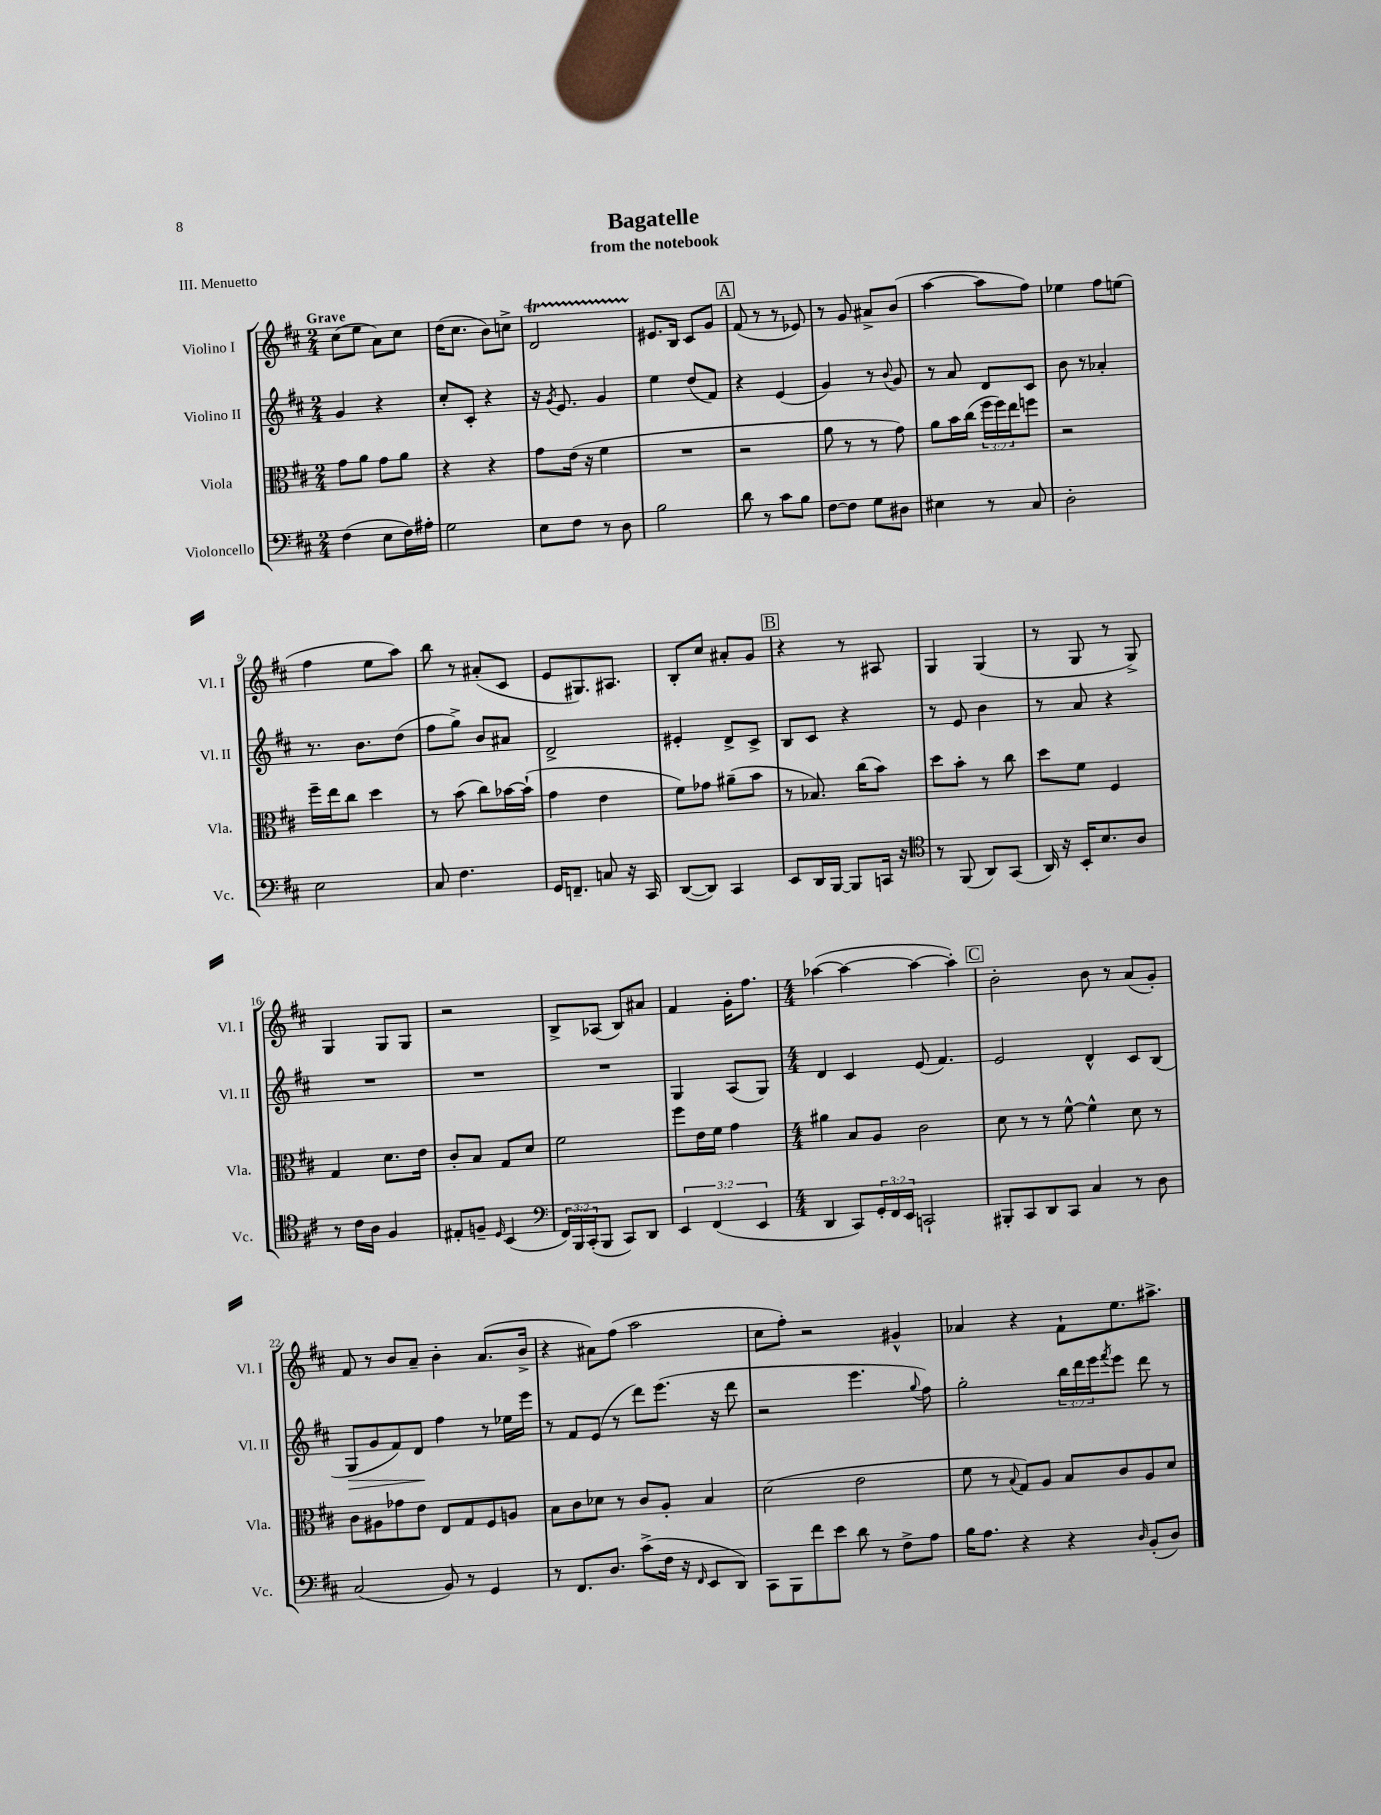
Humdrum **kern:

**kern	**kern	**kern	**dynam	**kern
*part4	*part3	*part2	*part2	*part1
*staff4	*staff3	*staff2	*staff2	*staff1
*I"Violoncello	*I"Viola	*I"Violino II	*	*I"Violino I
*I'Vc.	*I'Vla.	*I'Vl. II	*	*I'Vl. I
*clefF4	*clefC3	*clefG2	*	*clefG2
*k[f#c#]	*k[f#c#]	*k[f#c#]	*	*k[f#c#]
*M2/4	*M2/4	*M2/4	*	*M2/4
=1	=1	=1	=1	=1
!	!	!	!	!LO:TX:a:B:t=Grave
(4F#\	8g\L	4g/	.	(8cc#\L
.	8a\J	.	.	8ee\J
8E\L	8g\L	4r	.	8a\L)
16F#\L)	8a\J	.	.	8cc#\J
16A#X'\JJ	.	.	.	.
=2	=2	=2	=2	=2
2G\	4r	8cc#'/L	.	(16dd\KL
.	.	.	.	8.cc#\J
.	.	8c#'/J	.	.
.	4r	4r	.	8b\L)
.	.	.	.	8ccn^\J
=3	=3	=3	=3	=3
8E\L	8g\L	16r	.	2dT/
.	.	8qg/	.	.
.	.	8.e/	.	.
8F#\J	(16e\Jk	.	.	.
.	16r	.	.	.
8r	4f#\	4g/	.	.
8D\	.	.	.	.
=4	=4	=4	=4	=4
2B\	2r	4ee\	.	8.e#X/L
.	.	.	.	16B/Jk
.	.	(8dd/L	.	8c#/L
.	.	8f#/J)	.	8g/J
!!LO:REH:place=s1:t=A
=5	=5	=5	=5	=5
8d\	2r	4r	.	(8f#/
8r	.	.	.	8r
8c#\L	.	(4e/	.	8r
8B\J	.	.	.	8e-X/)
=6	=6	=6	=6	=6
[8F#\L	8a\	4g/)	.	8r
8F#\J]	8r	.	.	8g/
8G\L	8r	8r	.	8a#X^/L
.	.	8qqb/	.	.
8D#X\J	8g\)	8g/	.	(8b/J
=7	=7	=7	=7	=7
4E#X\	8a\L	8r	.	[4aa\
.	16b\L	8a/	.	.
.	(16cc#\JJ	.	.	.
8r	24ff#\LL	8d/L	.	8aa\L]
.	24ff#\)	.	.	.
.	24ee\J	.	.	.
8C#/	8ffn\J	8c#/J	.	8ff#\J)
=8	=8	=8	=8	=8
2D'\	2r	8b\	.	4ee-X\
.	.	8r	.	.
.	.	4a-X'/	.	8ff#\L
.	.	.	.	(8een\J
!!LO:LB:g=z
=9	=9	=9	=9	=9
2E\	16ff#~\LL	8.r	.	4ff#\
.	16ee\J	.	.	.
.	8cc#\J	.	.	.
.	.	8.b\L	.	.
.	4dd\	.	.	8ee\L
.	.	(8dd\J	.	8aa\J)
=10	=10	=10	=10	=10
8C#/	8r	8ff#\L	.	8bb\
4.F#\	(8b\	8gg^\J)	.	8r
.	8cc#\L)	8b/L	.	(8a#X'/L
.	[16b-X\L	8a#X/J	.	8c#/J
.	(16b-`\JJ]	.	.	.
=11	=11	=11	=11	=11
16GG/KL	4g\	2d^/	.	8e/L
8.FFn~/J	.	.	.	.
.	.	.	.	8.G#X/)
8Cn/	4e\	.	.	.
.	.	.	.	8.A#X/J
16r	.	.	.	.
16CC#/	.	.	.	.
=12	=12	=12	=12	=12
([8DD/L	8f#\L)	4e#X'/	.	8B'/L
8DD/J])	8g-X\J	.	.	8cc#/J
4CC#/	(8a#X~\L	8d^/L	.	8a#X'/L
.	8b\J	8c#^/J	.	8g/J
!!LO:REH:place=s1:t=B
=13	=13	=13	=13	=13
8EE/L	8r	8B/L	.	4r
16DD/L	8.B-X/)	8c#/J	.	.
[16BBB/JJ	.	.	.	.
8BBB/L]	.	4r	.	8r
.	(16cc#\KL	.	.	.
16CCn/Jk	8b\J)	.	.	8A#X/
16r	.	.	.	.
=14	=14	=14	=14	=14
*clefC4	*	*	*	*
8r	8dd\L	8r	.	4G/
(8FF#/	8b'\J	8e/	.	.
8AA/L)	8r	4b\	.	(4G/
(8GG/J	8cc#\	.	.	.
=15	=15	=15	=15	=15
16AA/)	8dd\L	8r	.	8r
16r	.	.	.	.
16BB'/KL	8f#\J	8a/	.	8G/
8.B/	.	.	.	.
.	4F#/	4r	.	8r
8A/J	.	.	.	8G^/)
!!LO:LB:g=z
=16	=16	=16	=16	=16
8r	4G/	2r	.	4G/
16c#\LL	.	.	.	.
16A\JJ	.	.	.	.
4F#/	8.d\L	.	.	8G/L
.	.	.	.	8G/J
.	16e\Jk	.	.	.
=17	=17	=17	=17	=17
8E#X'/L	8c#'/L	2r	.	2r
8Fn~/J	8B/J	.	.	.
16qqD/	.	.	.	.
(4BB/	8G/L	.	.	.
.	8d/J	.	.	.
=18	=18	=18	=18	=18
*clefF4	*	*	*	*
24FF#/LL)	2f#\	2r	.	8B^/L
24BBB/	.	.	.	.
(24CC#'/J	.	.	.	.
8BBB/J	.	.	.	(8A-X/J
8CC#/L)	.	.	.	8B/L)
8DD/J	.	.	.	8a#X/J
=19	=19	=19	=19	=19
6EE/	8ff#\L	4G/	.	4f#/
.	16e\L	.	.	.
(6FF#/	.	.	.	.
.	16f#\JJ	.	.	.
.	4g\	(8A/L	.	16g'\KL
.	.	.	.	8.ff#\J
6EE/	.	.	.	.
.	.	8G/J)	.	.
=20	=20	=20	=20	=20
*M4/4	*M4/4	*M4/4	*	*M4/4
4DD/	4a#X\	4d/	.	([4aa-X\
8CC#/L)	8B/L	4c#/	.	4aa-\_
24GG'/L	8A/J	.	.	.
24FF#/	.	.	.	.
24EE/JJ	.	.	.	.
2CCn`/	2c#\	(8e/	.	4aa-\_
.	.	4.f#/)	.	.
.	.	.	.	4aa-'\])
!!LO:REH:place=s1:t=C
=21	=21	=21	=21	=21
8BBB#X'/L	8d\	2e/	.	2b'\
8CC#/	8r	.	.	.
8DD/	8r	.	.	.
8CC#/J	[8f#^^\	.	.	.
4C#/	4f#^^\]	4d^^/	.	8b\
.	.	.	.	8r
8r	8d\	8c#/L	.	(8a/L
8D\	8r	(8B/J	.	8g'/J)
!!LO:LB:g=z
=22	=22	=22	=22	=22
!	!	!	!LO:HP:b	!
(2C#/	8c#\L	8G/L	>	8f#/
.	8A#X\	8g/	.	8r
.	8g-X\	8f#/)	.	8b/L
.	8e\J	8d/J	.	8a~/J
8BB/)	8E/L	4ff#\	]	4b'\
8r	8G/	.	.	.
4GG/	8F#/	8r	.	(8.a/L
.	8An/J	16ee-X\LL	.	.
.	.	16eee\JJ	.	16b^/Jk
=23	=23	=23	=23	=23
8r	8B\L	8r	.	4r
8.FF#/L	8c#\	8f#/L	.	.
.	8d-X\J	(8e/J	.	8a#X\L)
8.D/J	.	.	.	.
.	8r	8r	.	(8ff#\J
(8c#^\L	8c#/L	8ddd\L)	.	2aa\
16F#\Jk	8A'/J	(8.eee\J	.	.
16r	.	.	.	.
16qqFF#/	.	.	.	.
8EE/L	4B/	.	.	.
.	.	16r	.	.
8DD/J)	.	8ddd\	.	.
=24	=24	=24	=24	=24
8CC#\L	(2d\	2r	.	8cc#\L
8BBB\	.	.	.	8ff#'\J)
8f#\	.	.	.	2r
8e\J	.	.	.	.
8d\	2e\	4.eee\	.	.
8r	.	.	.	.
8F#^\L	.	.	.	4g#X^^/
.	.	8qqgg/	.	.
8A\J	.	8ff#\)	.	.
=25	=25	=25	=25	=25
16B\KL	8f#\	2gg'\	.	4a-X/
8.A\J	.	.	.	.
.	8r	.	.	.
.	8qqB/	.	.	.
4r	8G/L)	.	.	4r
.	8A/J	.	.	.
4r	8B/L	24bb\LL	.	8f#`\L
.	.	24ddd\	.	.
.	.	24eee\J	.	.
.	.	8qfff#/	.	.
.	8c#/	8eee\J	.	8.ee\
16qqD/	.	.	.	.
(8BB'/L	8A/	8ddd\	.	.
.	.	.	.	8.aa#X^\J
8D/J)	8d/J	8r	.	.
==	==	==	==	==
*-	*-	*-	*-	*-
